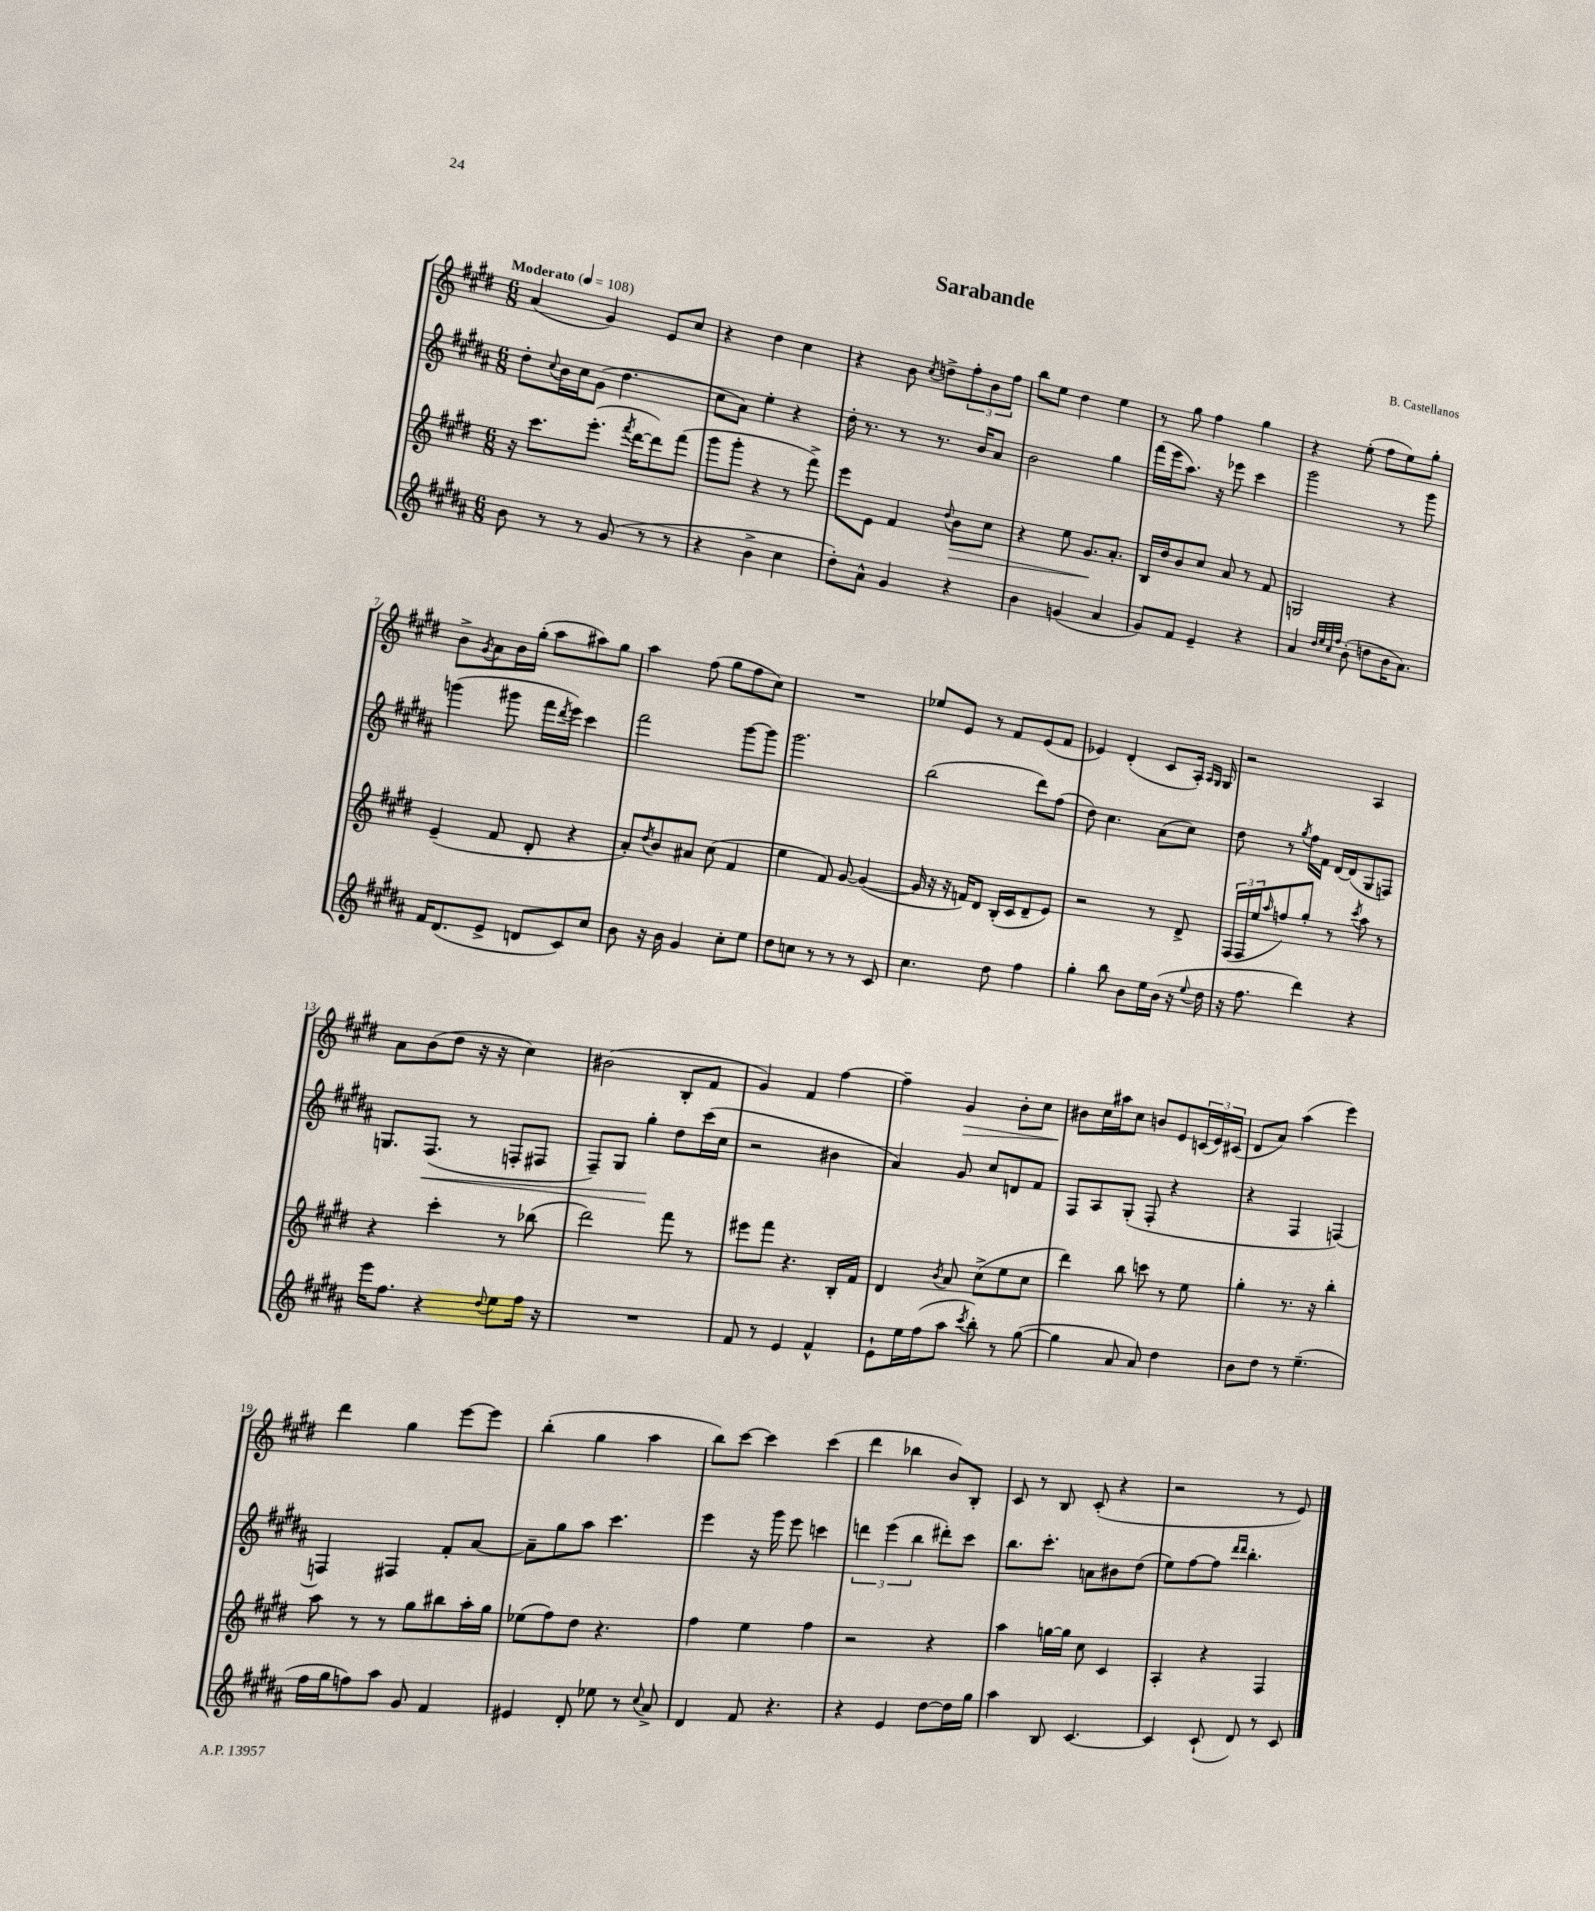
\header { title = "Sarabande" composer = "B. Castellanos" }
<<
\new StaffGroup <<
\new Staff = "s0" {
    \clef treble \key e \major \numericTimeSignature \time 6/8 \tempo "Moderato" 4 = 108
    a'4( gis'4) e'8 cis''8 |
    r4 dis''4 cis''4 |
    r4 b'8 \acciaccatura { cis''8 } d''8-> \tuplet 3/2 { fis''8-. b'8 fis''8 } |
    b''8 e''8 dis''4 e''4 |
    r8 gis''8 fis''4 gis''4 |
    r4 e''8-.( fis''8 e''8) gis''8-. |
    b'8-> \acciaccatura { gis'8 } a'8 b'16 gis''16-.( a''8 ais''8) gis''8 |
    a''4 fis''8( gis''8 fis''8 cis''8) |
    R2. |
    ees''8 e'8 r8 fis'8 e'8( fis'8 |
    ees'4) dis'4-.( cis'8 a16-.) \grace { a16 gis16 } gis16 |
    r2 a4 |
    a'8 b'8( dis''8 r16 r16 cis''4) |
    bis'2( b8-. fis'8 |
    gis'4) fis'4 fis''4~ |
    fis''4-- gis'4\> b'8-. cis''8 |
    bis'8\! cis''16 ais''16 cis''8 b'8 e'8 \tuplet 3/2 { c'16( e'16) cis'16( } |
    dis'8 a'8) a''4( e'''4) |
    dis'''4 gis''4 e'''8~ e'''8 |
    b''4-.( gis''4 a''4 |
    b''8) cis'''8~ cis'''4 cis'''4( |
    dis'''4 bes''4 b'8) b8-. |
    cis'8 r8 b8 cis'8-.( r4 |
    r2 r8 e'8) \bar "|." |
}
\new Staff = "s1" {
    \clef treble \key b \major \numericTimeSignature \time 6/8
    dis''8-. \appoggiatura { cis''8 } b'16 cis''16 gis'8( dis''4. |
    cis''8 ais'8) e''4-. r4 |
    dis''16-. r8. r8 r8. b'16 ais'8 |
    b'2 gis''4 |
    fis'''16( e'''16 ais''8.) r16 ees'''8 cis'''4 |
    gis'''2 r8 gis'''8 |
    g'''4( gis'''8 fis'''16 \acciaccatura { dis'''8 } e'''16) cis'''4 |
    fis'''2 gis'''8~ gis'''8 |
    gis'''2. |
    b''2( dis'''8) fis''8( |
    dis''8) cis''4. ais'8( cis''8) |
    dis''8 r8 \acciaccatura { gis''8 } fis''16 fis'16 dis'16~ dis'16( gis8 f8) |
    g8. fis8.\<( r8 f8-. fis8 |
    fis8--) gis8 gis''4-.\! dis''8 cis'''16( cis''16 |
    r2 bis'4 |
    ais'4) gis'8 cis''8 d'8 fis'8 |
    fis8 ais8 gis8-.( fis8-. r4 |
    r4 fis4 f4~) |
    f4 fis4 fis'8-. ais'8~ |
    ais'8-- gis''8 ais''8 cis'''4. |
    e'''4 r16 gis'''16 e'''8 c'''4 |
    \tuplet 3/2 { d'''4 e'''4( b''4 } dis'''8-.) cis'''8 |
    b''8. cis'''8.-. a'8 bis'8 dis''8( |
    e''8) fis''8~ fis''8 \grace { dis'''16 dis'''16 } b''4.-. \bar "|." |
}
\new Staff = "s2" {
    \clef treble \key e \major \numericTimeSignature \time 6/8
    r16 cis'''8. e'''8.-.( \acciaccatura { fis'''8 } dis'''16~ dis'''8) fis'''8( |
    gis'''8 gis'''8-. r4 r8 fis'''8->) |
    e'''8 e'8 fis'4 \appoggiatura { dis''8 } b'8\> cis''8 |
    r4 e''8 gis'8.\! a'8.-. |
    b16 dis''16 b'8 cis''8 a'8 r8 fis'8 |
    g2 r4 |
    e'4--( fis'8 dis'8-. r4 |
    a'8-.) \acciaccatura { dis''8 } b'8 ais'8 cis''8( fis'4 |
    e''4 fis'8) gis'8~ gis'4~( |
    gis'16 r16 r16 f'16) dis'8 b16-.( cis'16 dis'8-- e'8) |
    r2 r8 dis'8-> |
    \tuplet 3/2 { fis16( fis16 e''16 } \grace { a''16 } f''8) gis''8-. r8 \acciaccatura { cis'''8 } a''8 r8 |
    r4 cis'''4-. r8 bes''8( |
    dis'''2) fis'''8 r8 |
    eis'''8 fis'''8 r4. b16-. fis'16 |
    dis'4 \acciaccatura { b'8 } a'8 cis''8->( e''8 cis''8 |
    dis'''4) b''8 c'''8 r8 e''8 |
    gis''4-. r8. r16 b''4-. |
    a''8 r8 r8 gis''8 bis''8 a''16-. gis''16 |
    ees''8( fis''8) dis''8 r4. |
    fis''4 e''4 fis''4 |
    r2 r4 |
    a''4 g''16~ g''16 cis''8 cis'4 |
    a4-. r4 fis4 \bar "|." |
}
\new Staff = "s3" {
    \clef treble \key b \major \numericTimeSignature \time 6/8
    b'8 r8 r8 gis'8( r8 r8 |
    r4 b'4-> cis''4 |
    dis''8-.) ais'8-^ gis'4 r4 |
    b'4 g'4( ais'4 |
    gis'8) fis'8 e'4-- r4 |
    ais'4 \grace { dis''32 e''32 cis''32 fis''32 } b'8-.( d''8 b'16 ais'8.) |
    fis'16 dis'8.( e'8-> d'8 cis'8) cis''8 |
    b'8 r16 b'16 gis'4 cis''8-. e''8 |
    dis''8 c''8 r8 r8 r8 cis'8 |
    cis''4. dis''8 fis''4 |
    gis''4-. b''8 b'8 e''16 b'16( r16 \appoggiatura { e''8 } dis''16 |
    r16 fis''8. dis'''4) r4 |
    e'''16 fis''8. r4 \appoggiatura { dis''8 } e''8 fis''16 r16 |
    R2. |
    fis'8 r8 e'4 fis'4-^ |
    e'8-! e''16 fis''16( ais''8 \acciaccatura { cis'''8 } b''8-.) r8 gis''8~( |
    gis''4 ais'8 ais'8) dis''4 |
    b'8 dis''8 r8 e''4.--( |
    fis''16 gis''16 f''8) ais''8 gis'8 fis'4 |
    eis'4 dis'8-. ees''8 r8 \appoggiatura { cis''8 } ais'8-> |
    dis'4 fis'8 r4. |
    r4 e'4 dis''8~ dis''16 gis''16 |
    ais''4 b8 cis'4.~ |
    cis'4 cis'8-!( dis'8) r8 cis'8 \bar "|." |
}
>>
>>
